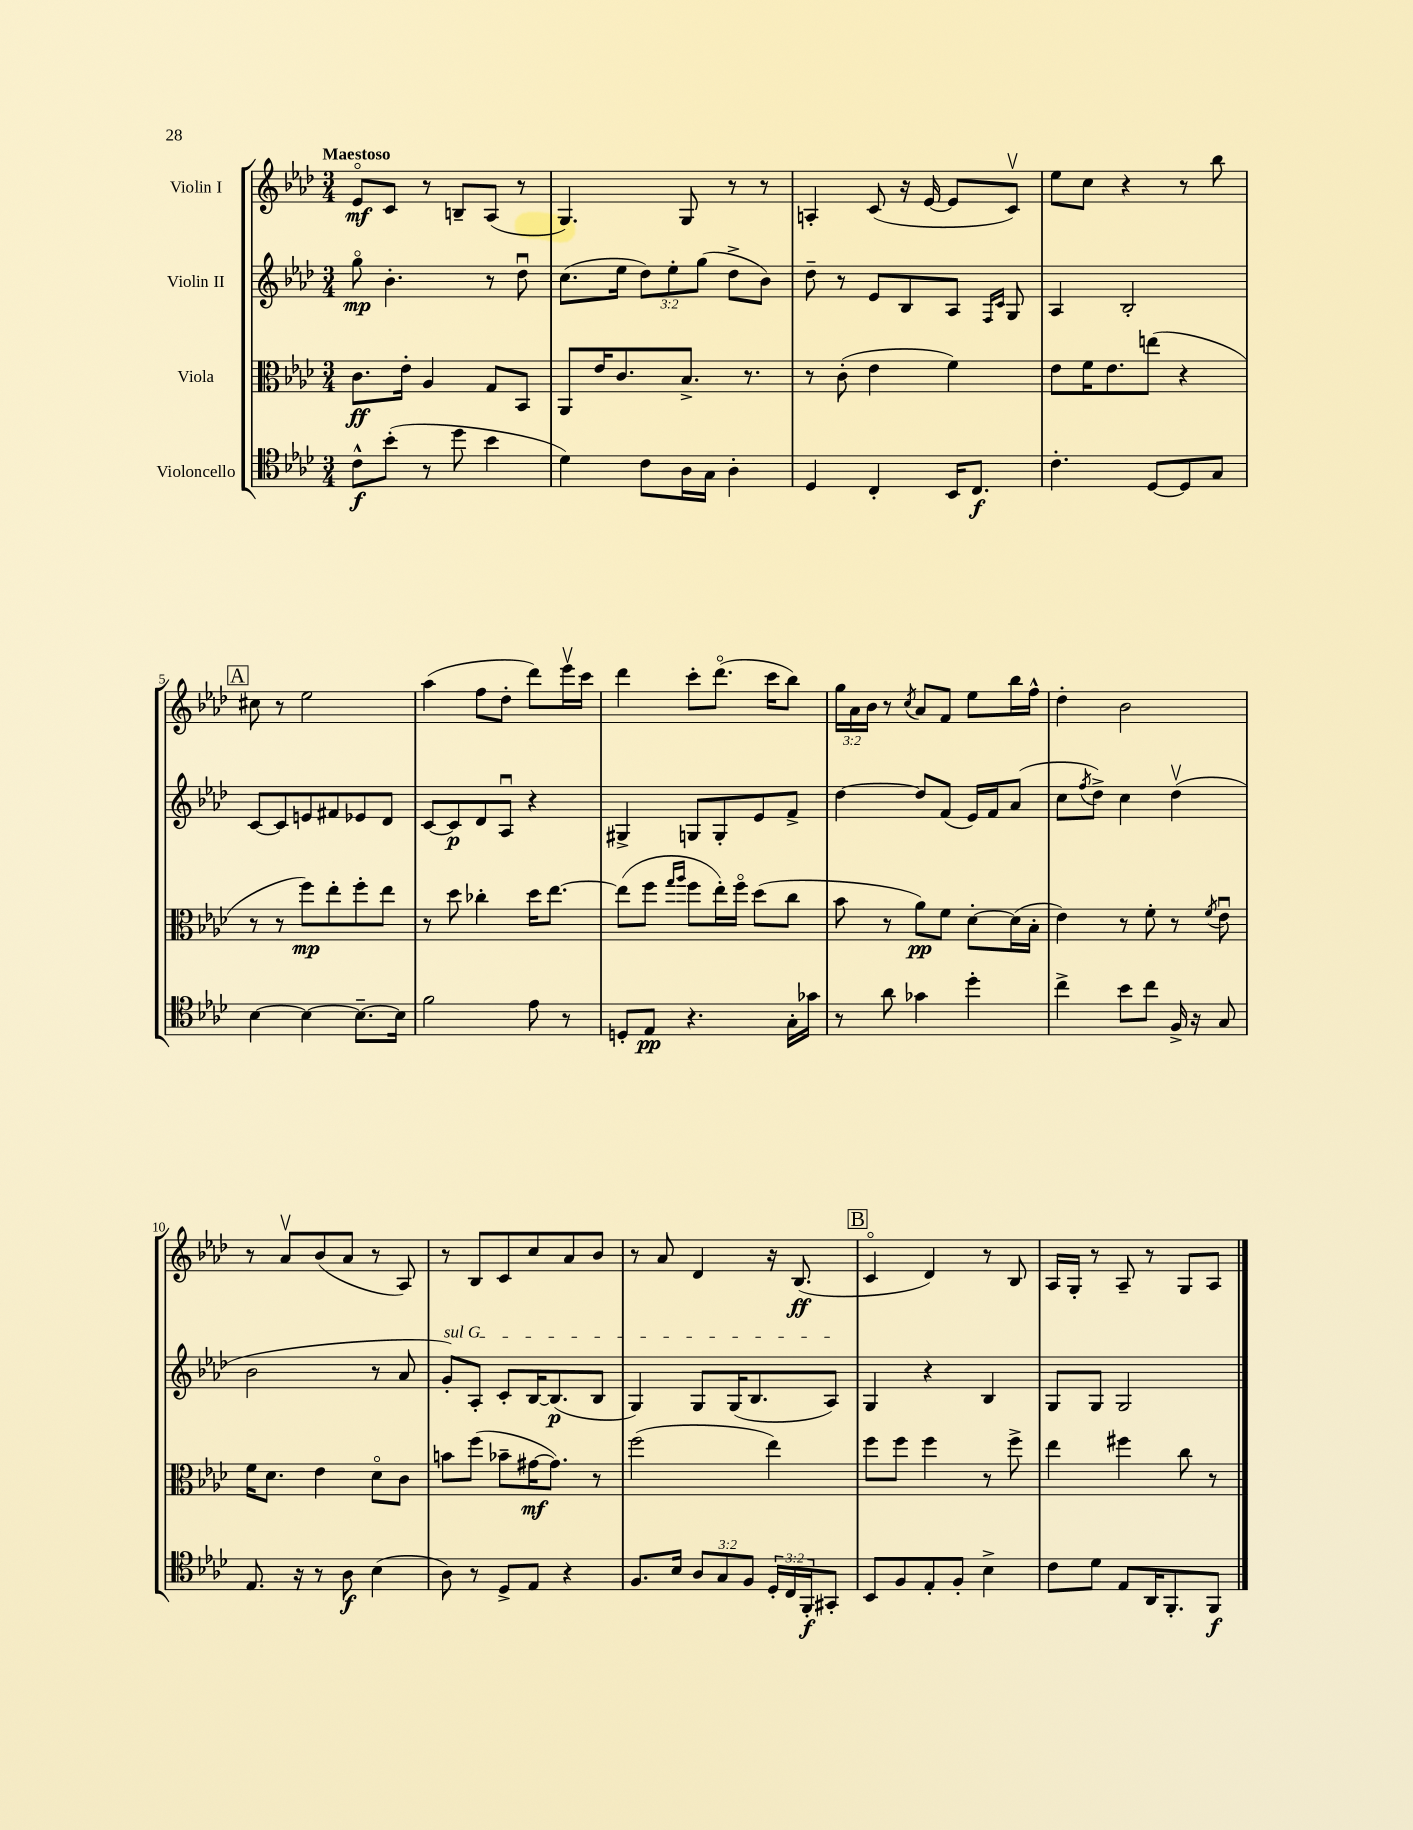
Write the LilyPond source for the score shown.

<<
\new StaffGroup <<
\new Staff = "s0" \with { instrumentName = "Violin I" } {
    \clef treble \key aes \major \numericTimeSignature \time 3/4 \override Staff.TupletNumber.text = #tuplet-number::calc-fraction-text \tempo "Maestoso"
    ees'8\flageolet\mf c'8 r8 b8-- aes8( r8 |
    g4.) g8 r8 r8 |
    a4-. c'8( r16 ees'16~ ees'8 c'8\upbow) |
    ees''8 c''8 r4 r8 bes''8 |
    \mark \markup { \box "A" } cis''8 r8 ees''2 |
    aes''4( f''8 des''8-. des'''8) ees'''16\upbow c'''16 |
    des'''4 c'''8-. des'''8.\flageolet( c'''16 bes''8) |
    \tuplet 3/2 { g''16 aes'16 bes'16 } r8 \acciaccatura { c''8 } aes'8 f'8 ees''8 bes''16 f''16-^ |
    des''4-. bes'2 |
    r8 aes'8\upbow bes'8( aes'8 r8 aes8) |
    r8 bes8 c'8 c''8 aes'8 bes'8 |
    r8 aes'8 des'4 r16 bes8.\ff( |
    \mark \markup { \box "B" } c'4\flageolet des'4) r8 bes8 |
    aes16 g16-. r8 aes8-- r8 g8 aes8 \bar "|." |
}
\new Staff = "s1" \with { instrumentName = "Violin II" } {
    \clef treble \key aes \major \numericTimeSignature \time 3/4 \override Staff.TupletNumber.text = #tuplet-number::calc-fraction-text
    g''8\flageolet\mp bes'4.-. r8 des''8\downbow |
    c''8.( ees''16 \tuplet 3/2 { des''8) ees''8-. g''8( } des''8-> bes'8) |
    des''8-- r8 ees'8 bes8 aes8 \grace { f16 c'16 } g8 |
    aes4 bes2-. |
    \mark \markup { \box "A" } c'8~ c'8 e'8 fis'8 ees'8 des'8 |
    c'8~ c'8\p des'8 aes8\downbow r4 |
    gis4-> g8 g8-. ees'8 f'8-> |
    des''4~ des''8 f'8( ees'16) f'16 aes'8( |
    c''8 \acciaccatura { f''8 } des''8->) c''4 des''4\upbow( |
    bes'2 r8 aes'8 |
    \once \override TextSpanner.bound-details.left.text = \markup { \italic "sul G" } g'8-.\startTextSpan) aes8-. c'8-. bes16~ bes8.\p( bes8 |
    g4) g8 g16( bes8. aes8\stopTextSpan) |
    \mark \markup { \box "B" } g4 r4 bes4 |
    g8 g8 g2 \bar "|." |
}
\new Staff = "s2" \with { instrumentName = "Viola" } {
    \clef alto \key aes \major \numericTimeSignature \time 3/4
    c'8.\ff ees'16-. aes4 g8 bes,8 |
    aes,8 ees'16 c'8. bes8.-> r8. |
    r8 c'8-.( ees'4 f'4) |
    ees'8 f'16 ees'8. e''8( r4 |
    \mark \markup { \box "A" } r8 r8 f''8\mp) ees''8-. f''8-. ees''8 |
    r8 des''8 ces''4-. des''16 ees''8.~ |
    ees''8( f''8 \grace { g''16 aes''16 } f''8 ees''16-.) f''16\flageolet des''8( c''8 |
    bes'8 r8 aes'8\pp) f'8 des'8~-. des'16( bes16-. |
    ees'4) r8 f'8-. r8 \acciaccatura { f'8 } ees'8\downbow |
    f'16 des'8. ees'4 des'8\flageolet c'8 |
    b'8 f''8( bes'8-- gis'16~\mf gis'8.) r8 |
    f''2( ees''4) |
    \mark \markup { \box "B" } f''8 f''8 f''4 r8 f''8-> |
    ees''4 fis''4 c''8 r8 \bar "|." |
}
\new Staff = "s3" \with { instrumentName = "Violoncello" } {
    \clef tenor \key aes \major \numericTimeSignature \time 3/4 \override Staff.TupletNumber.text = #tuplet-number::calc-fraction-text
    c'8-^\f bes'8-.( r8 des''8 bes'4 |
    des'4) c'8 aes16 g16 aes4-. |
    des4 c4-. bes,16 c8.\f |
    c'4.-. des8~ des8 g8 |
    \mark \markup { \box "A" } bes4~ bes4~ bes8.~-- bes16 |
    f'2 ees'8 r8 |
    d8-. ees8\pp r4. g16-. ges'16 |
    r8 aes'8 ges'4 des''4-. |
    c''4-> bes'8 c''8 f16-> r16 g8 |
    ees8. r16 r8 aes8\f bes4( |
    aes8) r8 des8-> ees8 r4 |
    f8. bes16 \tuplet 3/2 { aes8 g8 f8 } \tuplet 3/2 { des16-. c16 f,16-.\f } gis,8-. |
    \mark \markup { \box "B" } bes,8 f8 ees8-. f8-. bes4-> |
    c'8 des'8 ees8 aes,16 f,8.-. f,8\f \bar "|." |
}
>>
>>
